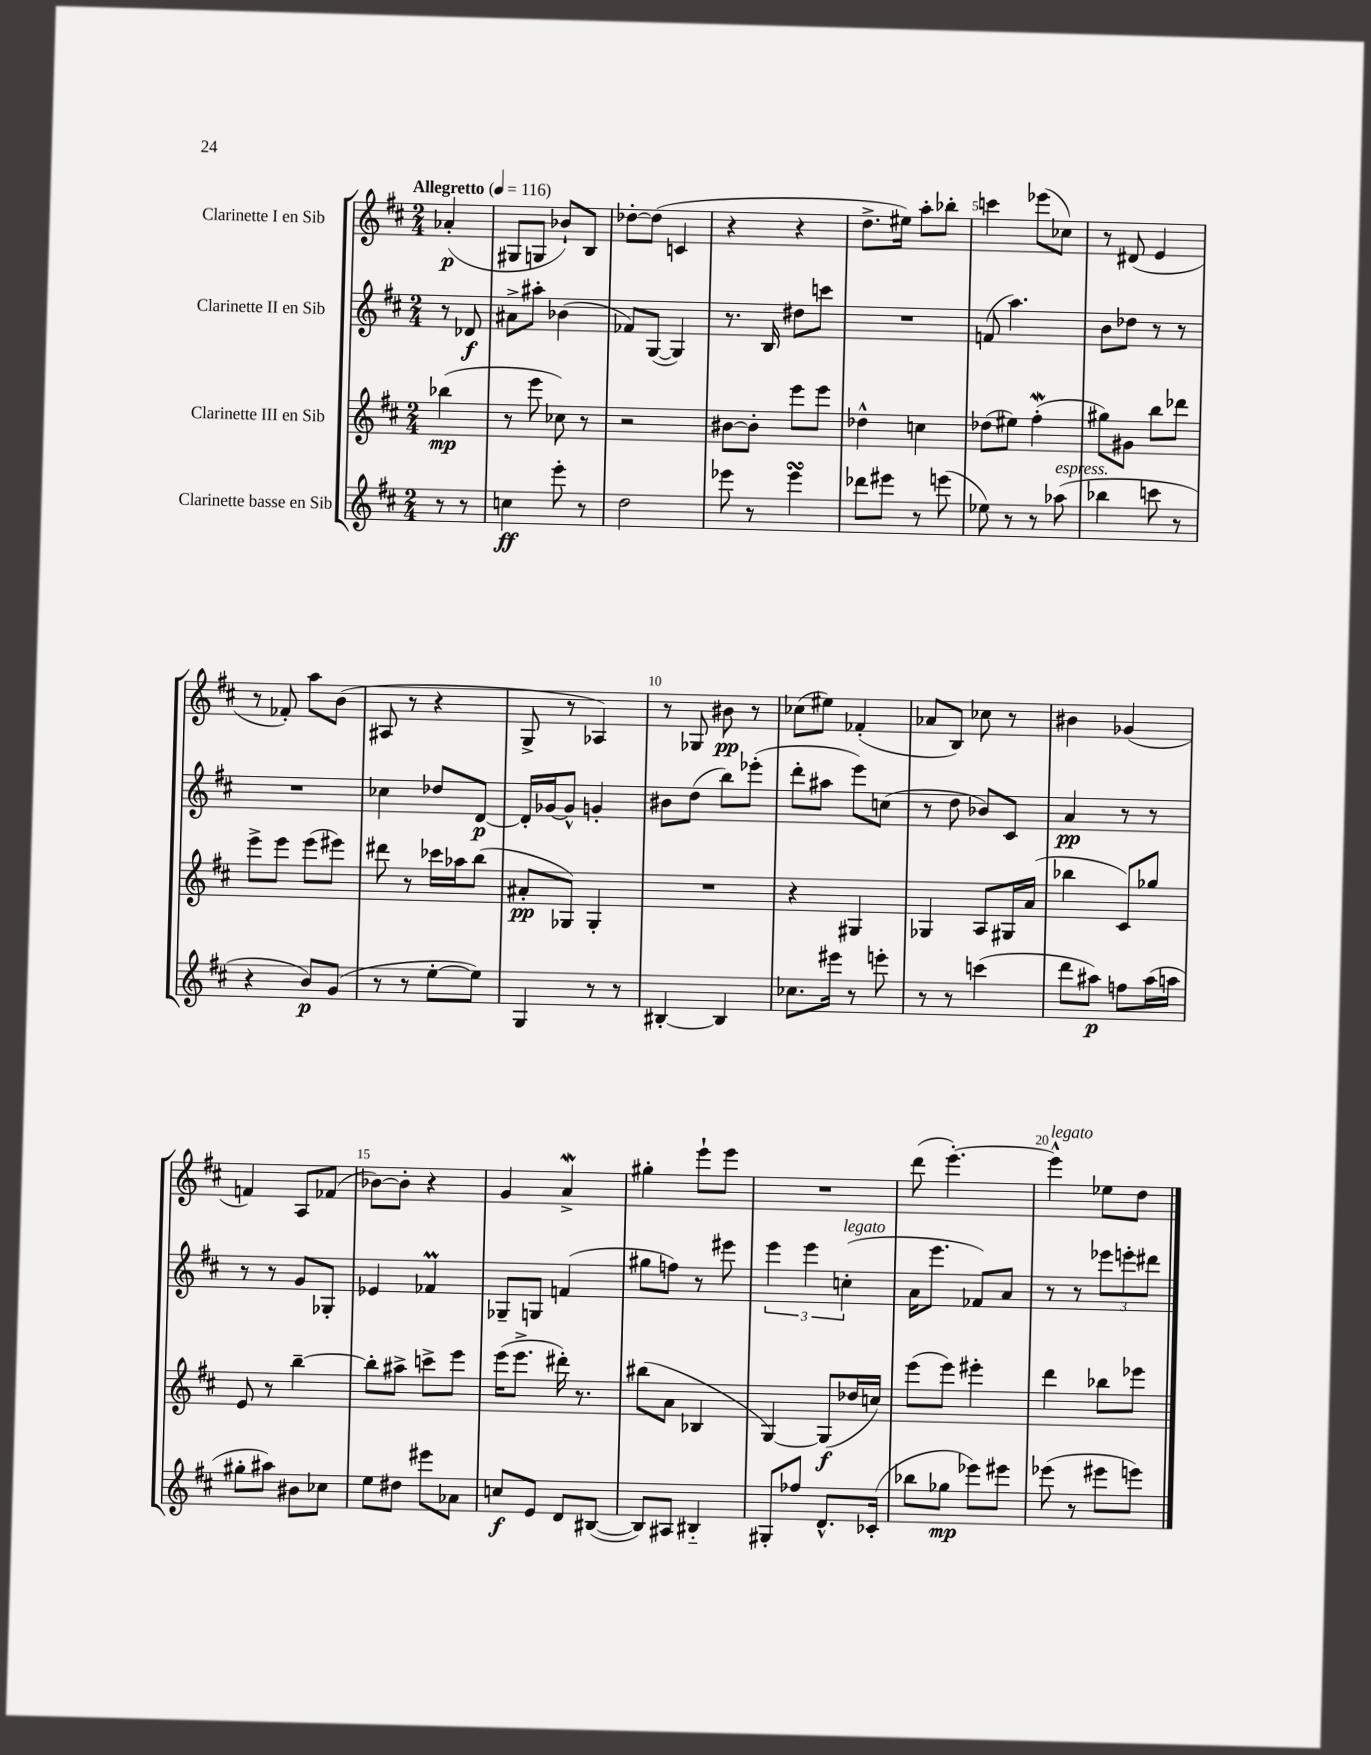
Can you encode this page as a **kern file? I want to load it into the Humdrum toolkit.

**kern	**kern	**kern	**kern
*staff4	*staff3	*staff2	*staff1
*clefG2	*clefG2	*clefG2	*clefG2
*k[f#c#]	*k[f#c#]	*k[f#c#]	*k[f#c#]
*M2/4	*M2/4	*M2/4	*M2/4
*MM116	*MM116	*MM116	*MM116
8r	(4bb-\	8r	(4a-'/
8r	.	8d-/	.
=	=	=	=
4cc\	8r	8a#^\L	8G#/L
.	8eee\	8aa#'\J	8G/J
8eee'\	8cc-\)	(4b-\	8b-`/L)
8r	8r	.	8B/J
=	=	=	=
2dd\	2r	8f-/L)	[8dd-'\L
.	.	([8G/J	(8dd-\]J
.	.	4G/])	4c/
=	=	=	=
8eee-\	[8b#\L	8.r	4r
8r	8b#'\]J	.	.
.	.	16B/	.
4eee-\	8eee\L	8dd#\L	4r
.	8eee\J	8ccc\J	.
=	=	=	=
8ddd-\L	4dd-^^\	2r	8.dd^\L
8eee#\J	.	.	.
.	.	.	16ee#\Jk)
8r	4cc\	.	8aa'\L
(8eee\	.	.	8bb-'\J
=	=	=	=
8ee-\)	(8dd-\L	(8f/	4ccc\
8r	8ee#\J)	4.aa\)	.
8r	(4ff#'\	.	(8eee-\L
(8aa-\	.	.	8cc-\J)
=	=	=	=
4bb-\	8gg#\L)	8b\L	8r
.	8g#\J	8dd-\J	(8d#/
8ccc\	8bb\L	8r	4e/
8r	8ddd-\J	8r	.
=	=	=	=
4r	8eee^\L	2r	8r
.	8eee\J	.	8f-'/)
8b/L)	(8eee\L	.	8aa\L
(8g/J	8eee#\J)	.	(8b\J
=	=	=	=
8r	8ddd#\	4cc-\	8A#/
8r	8r	.	8r
[8ee'\L	16ccc-\LL	8dd-/L	4r
.	16aa-\J	.	.
8ee\]J)	(8bb\J	[8d/J	.
=	=	=	=
4G/	8a#'/L	16d'/]LL	8G^/
.	.	[16g-/J	.
.	8G-/J)	8g-^^/]J	8r
8r	4G-'/	4g'/	4A-/)
8r	.	.	.
=	=	=	=
[4B#'/	2r	8b#\L	8r
.	.	(8dd\J	8G-/
4B#/]	.	8bb\L)	8b#\
.	.	(8eee-'\J	8r
=	=	=	=
8.cc-\L	4r	8ddd'\L	(8cc-\L
.	.	8aa#\J	8ee#\J)
16eee#\Jk	.	.	.
8r	4G#/	8eee\L)	(4f-'/
8eee'\	.	(8cc\J	.
=	=	=	=
8r	4G-/	8r	8a-/L
8r	.	8dd\	8B/J)
(4ccc\	8A/L	8b-/L)	8cc-\
.	16G#/L	8c#/J	8r
.	(16a/JJ	.	.
=	=	=	=
8ddd\L	4bb-\	4a/	4b#\
8aa#\J)	.	.	.
8ff\L	8c#/L)	8r	(4g-/
(16aa#\L	8gg-/J	8r	.
16aa\JJ	.	.	.
=	=	=	=
8gg#'\L	8e/	8r	4f/)
8aa#\J)	8r	8r	.
8b#\L	[4bb~\	8g/L	8A/L
8cc-\J	.	8G-'/J	(8f-/J
=	=	=	=
8ee\L	8bb'\]L	4e-/	[8b-\L)
8dd#\J	8aa#^\J	.	8b-'\]J
8eee#\L	8ccc^\L	4f-/	4r
8a-\J	8eee\J	.	.
=	=	=	=
8cc/L	(16eee\LK	8G-~/L	4g/
.	8.eee^\J	.	.
8e/J	.	8G/J	.
8d/L	16ddd#'\)	(4f/	4a^/
.	8.r	.	.
([8B#/J	.	.	.
=	=	=	=
8B#/]L)	(8bb#\L	8gg#\L	4gg#'\
8A#/J	8a\J	8ff\J)	.
4B#'~/	4B-/	8r	8eee`\L
.	.	8eee#\	8eee\J
=	=	=	=
8G#'/L	[4G/)	6eee\	2r
8ff-/J	.	.	.
.	.	6eee\	.
8.d^^/L	(8G/]L	.	.
.	.	(6cc'\	.
.	16dd-/L	.	.
(16c-'/Jk	16cc/JJ)	.	.
=	=	=	=
8bb-\L	(8eee\L	16a\LK	(8ddd\
.	.	8.eee\J	.
8gg-\J	8eee\J)	.	[4.eee'\)
8eee-\L)	4eee#'\	8f-/L)	.
8eee#\J	.	8a/J	.
=	=	=	=
(8eee-\	4ddd\	8r	4eee^^\]
8r	.	8r	.
8eee#\L	8bb-\L	12eee-\L	8ee-\L
.	.	12eee'\	.
8eee\J)	8eee-\J	.	8dd\J
.	.	12ddd#\J	.
==	==	==	==
*-	*-	*-	*-
